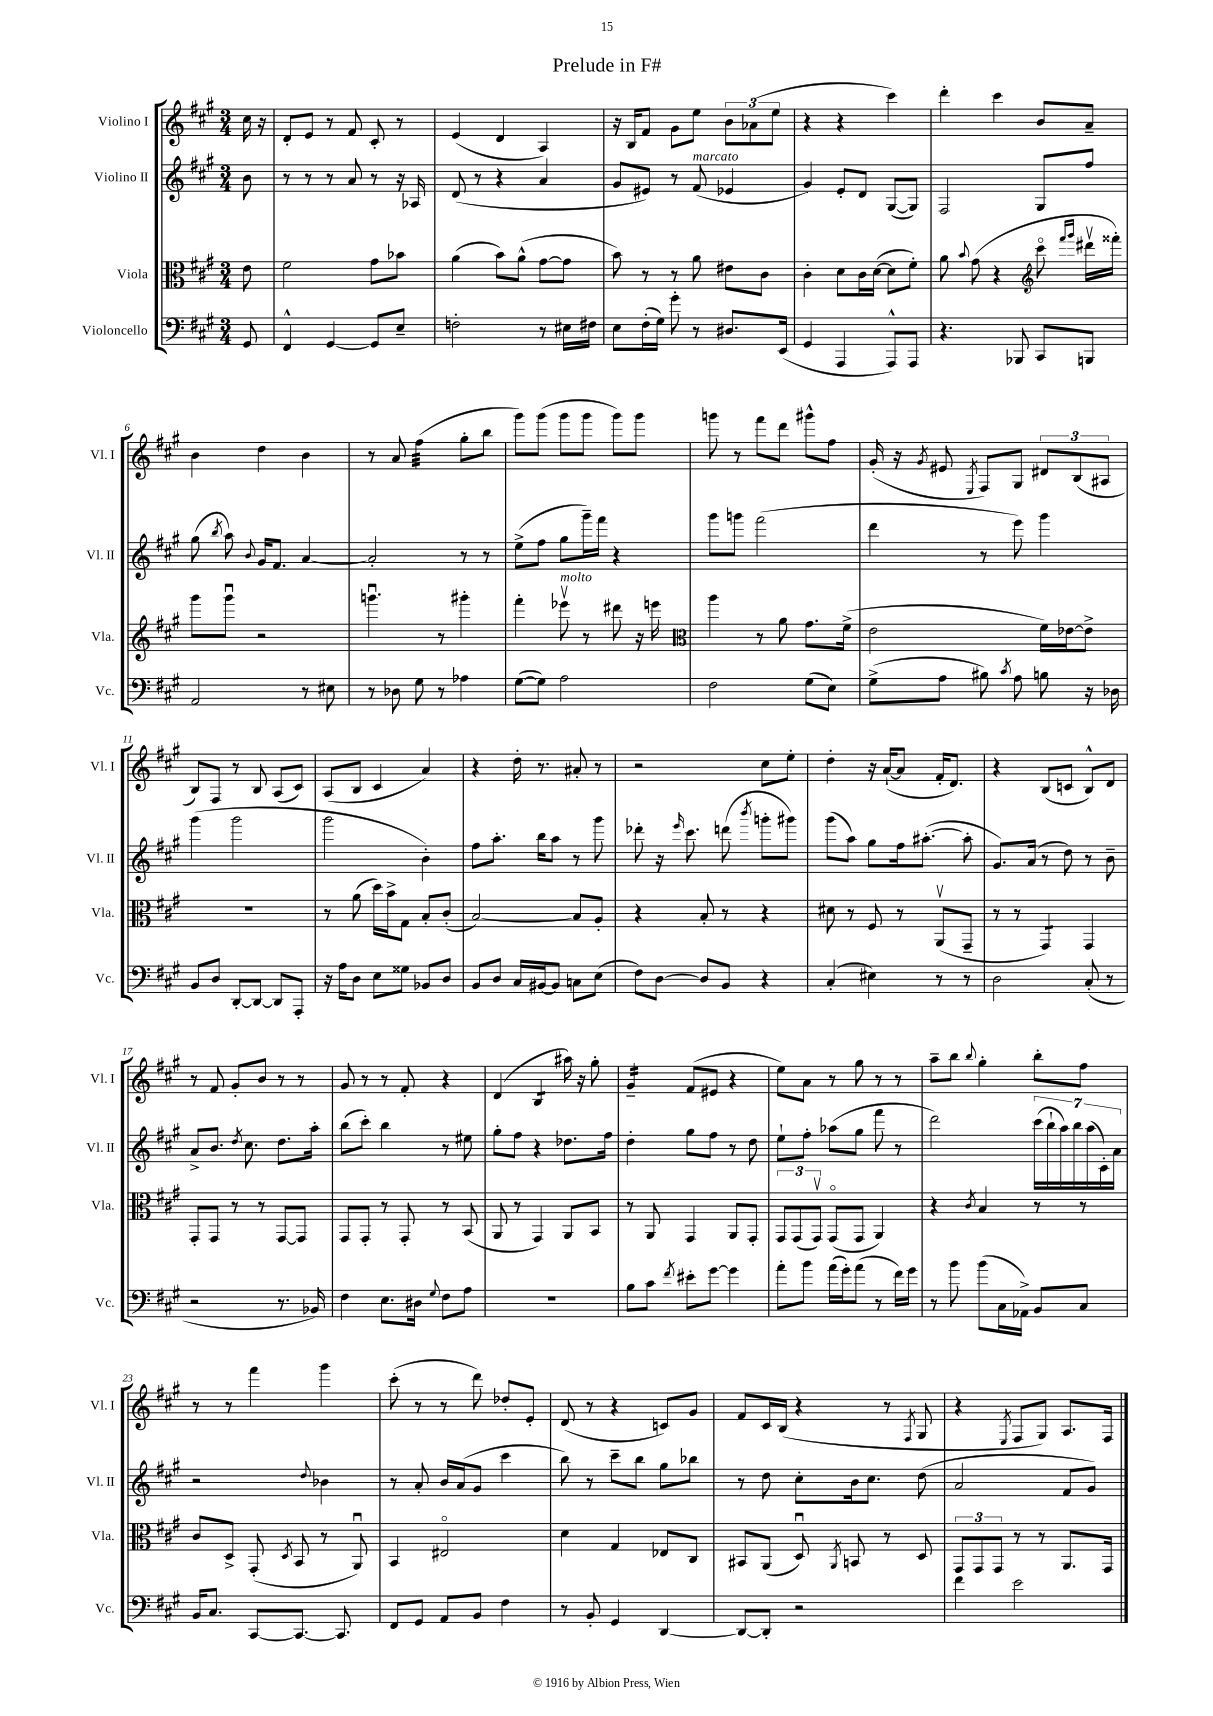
\header { title = "Prelude in F#" }
<<
\new StaffGroup <<
\new Staff = "s0" \with { instrumentName = "Violino I" shortInstrumentName = "Vl. I" } {
    \clef treble \key a \major \numericTimeSignature \time 3/4 \partial 8
    \autoBeamOff cis''16 r16 |
    d'8[-. e'8] r8 fis'8 cis'8-. r8 |
    e'4( d'4 a4) |
    r16 b16[ fis'8] gis'8[ e''8] \tuplet 3/2 { b'8[ aes'8( e''8] } |
    r4 r4 cis'''4) |
    d'''4-. cis'''4 b'8[ a'8]-- |
    b'4 d''4 b'4 |
    r8 a'8 fis''4:32( gis''8[-. b''8] |
    gis'''8[) gis'''8]( gis'''8[ gis'''8] gis'''8[) gis'''8] |
    g'''8 r8 fis'''8[ d'''8] gis'''8[-^ fis''8] |
    gis'16-.( r16 \acciaccatura { gis'8 } eis'8 \acciaccatura { e8 } fis8[) gis8] \tuplet 3/2 { dis'8[ b8( ais8] } |
    b8[) fis8] r8 b8 a8[( cis'8]) |
    a8[( b8] cis'4 a'4) |
    r4 d''16-. r8. ais'8-. r8 |
    r2 cis''8[ e''8]-. |
    d''4-. r16 a'16[~-!( a'8] fis'16[-. d'8.]) |
    r4 b8[( c'8] b8[-^) d'8] |
    r8 fis'8 gis'8[-. b'8] r8 r8 |
    gis'8 r8 r8 fis'8-. r4 |
    d'4( b4:8 ais''16) r16 gis''8-. |
    gis'4:16-- fis'8[( eis'8] r4 |
    e''8[) a'8] r8 gis''8 r8 r8 |
    a''8[-- b''8] \appoggiatura { b''8 } gis''4-. b''8[-. fis''8] |
    r8 r8 fis'''4 gis'''4 |
    cis'''8-.( r8 r8 d'''8) des''8[-. e'8]-. |
    d'8( r8 r4 c'8[) gis'8] |
    fis'8[ cis'16 b16]( r4 r8 \acciaccatura { fis8 } gis8 |
    r4 \acciaccatura { e8 } fis8[ gis8]) a8.[ fis16] \bar "|." |
}
\new Staff = "s1" \with { instrumentName = "Violino II" shortInstrumentName = "Vl. II" } {
    \clef treble \key a \major \numericTimeSignature \time 3/4 \partial 8
    \autoBeamOff b'8 |
    r8 r8 r8 a'8 r8 r16 aes16 |
    d'8( r8 r4 a'4 |
    gis'8[ eis'8]) r8 fis'8^\markup { \italic "marcato" }( ees'4 |
    gis'4) e'8[-. d'8] gis8[~( gis8]) |
    fis2 gis8[ fis''8] |
    gis''8( \acciaccatura { b''8 } a''8) \appoggiatura { b'8 } gis'16[ fis'8.] a'4~ |
    a'2-. r8 r8 |
    e''8[->( fis''8] gis''8[ gis'''16--) fis'''16] r4 |
    gis'''8[ g'''8] fis'''2( |
    d'''4 r8 e'''8) gis'''4 |
    gis'''4( gis'''2 |
    gis'''2 b'4-.) |
    fis''8[ a''8.]-. b''16[ a''8] r8 gis'''8 |
    des'''8-. r16 \grace { e'''16 } cis'''8. d'''8( \acciaccatura { b'''8 } g'''8[-. gis'''8]) |
    gis'''8[( a''8]) gis''8[ fis''16 ais''8.]~-.( ais''8-. |
    gis'8.[) a'16]( r8 d''8) r8 b'8-- |
    a'8[-> b'8.] \acciaccatura { d''8 } cis''8. d''8.[ a''16]-. |
    b''8[( cis'''8]-.) b''4 r8 eis''8 |
    gis''8[-. fis''8] r4 des''8.[ fis''16] |
    d''4-. gis''8[ fis''8] r8 d''8 |
    e''8[-! fis''8]-. aes''8[( gis''8] fis'''8 r8 |
    d'''2) \tuplet 7/4 { cis'''16[( b''16-! a''16) b''16 a''16( cis'16-.) a'16] } |
    r2 \appoggiatura { d''8 } bes'4 |
    r8 a'8-. b'16[ a'16( gis'8] cis'''4 |
    b''8) r8 cis'''8[-- b''8] gis''8[ bes''8] |
    r8 d''8 cis''8[-. b'16 cis''8.] d''8( |
    a'2 fis'8[ gis'8]) \bar "|." |
}
\new Staff = "s2" \with { instrumentName = "Viola" shortInstrumentName = "Vla." } {
    \clef alto \key a \major \numericTimeSignature \time 3/4 \partial 8
    \autoBeamOff e'8 |
    fis'2 gis'8[ bes'8] |
    a'4( b'8[) a'8]-^( gis'8[~ gis'8] |
    b'8) r8 r8 a'8 eis'8[ cis'8] |
    cis'4-. d'8[ cis'16 d'16]~( d'8[ fis'8]-.) |
    a'8 \appoggiatura { b'8 } gis'8( r4 \clef treble cis'''8\flageolet \grace { fis'''16[ gis'''16] } dis'''16[\upbow fisis'''16]-.) |
    gis'''8[ gis'''8]\downbow r2 |
    g'''4.\downbow r8 gis'''4-. |
    fis'''4-. ees'''8\upbow^\markup { \italic "molto" } r8 dis'''8 r16 e'''16 |
    \clef alto a''4 r8 a'8 gis'8.[ fis'16]->( |
    e'2 fis'16[) ees'16~ ees'8]-> |
    R2. |
    r8 a'8( d''16[) b'16-> gis8] b8[-. cis'8]-.( |
    b2~) b8[ a8]-. |
    r4 b8-. r8 r4 |
    dis'8 r8 fis8 r8 a,8[\upbow( gis,8]-- |
    r8 r8 gis,4:8) gis,4 |
    gis,8[-. gis,8] r8 r8 gis,8[~ gis,8] |
    gis,8[ gis,8]-. r8 gis,8-. r8 b,8( |
    a,8 r8 gis,4) a,8[ b,8] |
    r8 a,8 gis,4 a,8[ gis,8]-. |
    \tuplet 3/2 { gis,8[ gis,8( gis,8]\upbow) } gis,8[\flageolet( gis,8] a,4) |
    r4 \acciaccatura { cis'8 } b4 r8 r8 |
    cis'8[ d8]-> gis,8-.( \acciaccatura { d8 } b,8 r8 a,8\downbow) |
    b,4 eis2\flageolet |
    d'4 gis4 ees8[ cis8] |
    bis,8[ a,8]( d8\downbow) \acciaccatura { a,8 } b,8 r8 d8 |
    \tuplet 3/2 { gis,8[ gis,8 gis,8] } r8 r8 a,8.[ gis,16] \bar "|." |
}
\new Staff = "s3" \with { instrumentName = "Violoncello" shortInstrumentName = "Vc." } {
    \clef bass \key a \major \numericTimeSignature \time 3/4 \partial 8
    \autoBeamOff gis,8 |
    fis,4-^ gis,4~ gis,8[ e8]-- |
    f2-. r8 eis16[ fis16] |
    e8[ fis16-.( gis16]) gis'8-. r8 dis8.[ e,16]( |
    gis,4 a,,4 a,,8[-^) a,,8] |
    r4. bes,,8 cis,8[ b,,8] |
    a,2 r8 eis8 |
    r8 des8 gis8 r8 aes4 |
    gis8[~( gis8]) a2 |
    fis2 gis8[( e8]) |
    gis8[->( a8] bis8) \acciaccatura { cis'8 } a8 b8 r16 des16 |
    b,8[ d8] d,8[~-. d,8]~ d,8[ a,,8]-. |
    r16 a16[ d8] e8[ gisis8] bes,8[ d8] |
    b,8[ d8] cis16[ bis,16~ bis,8] c8[ e8]( |
    fis8[) d8]~ d8[ b,8] r4 |
    cis4-.( eis4) r8 r8 |
    d2 cis8-.( r8 |
    r2 r8. bes,16) |
    fis4 e8.[ dis16] \appoggiatura { gis8 } fis8[ a8] |
    R2. |
    b8[ cis'8] \acciaccatura { fis'8 } eis'8[-. gis'8]~ gis'4 |
    a'8[-. b'8] a'16[( gis'16-.) a'8]( r8 fis'16[) gis'16] |
    r8 b'8 b'8[( cis16 aes,16]->) b,8[ cis8] |
    b,16[ cis8.] cis,8[~ cis,8.]~ cis,8. |
    fis,8[ gis,8] a,8[ b,8] fis4 |
    r8 b,8-. gis,4 d,4~ |
    d,8[~ d,8]-. r2 |
    fis'4 e'2 \bar "|." |
}
>>
>>
